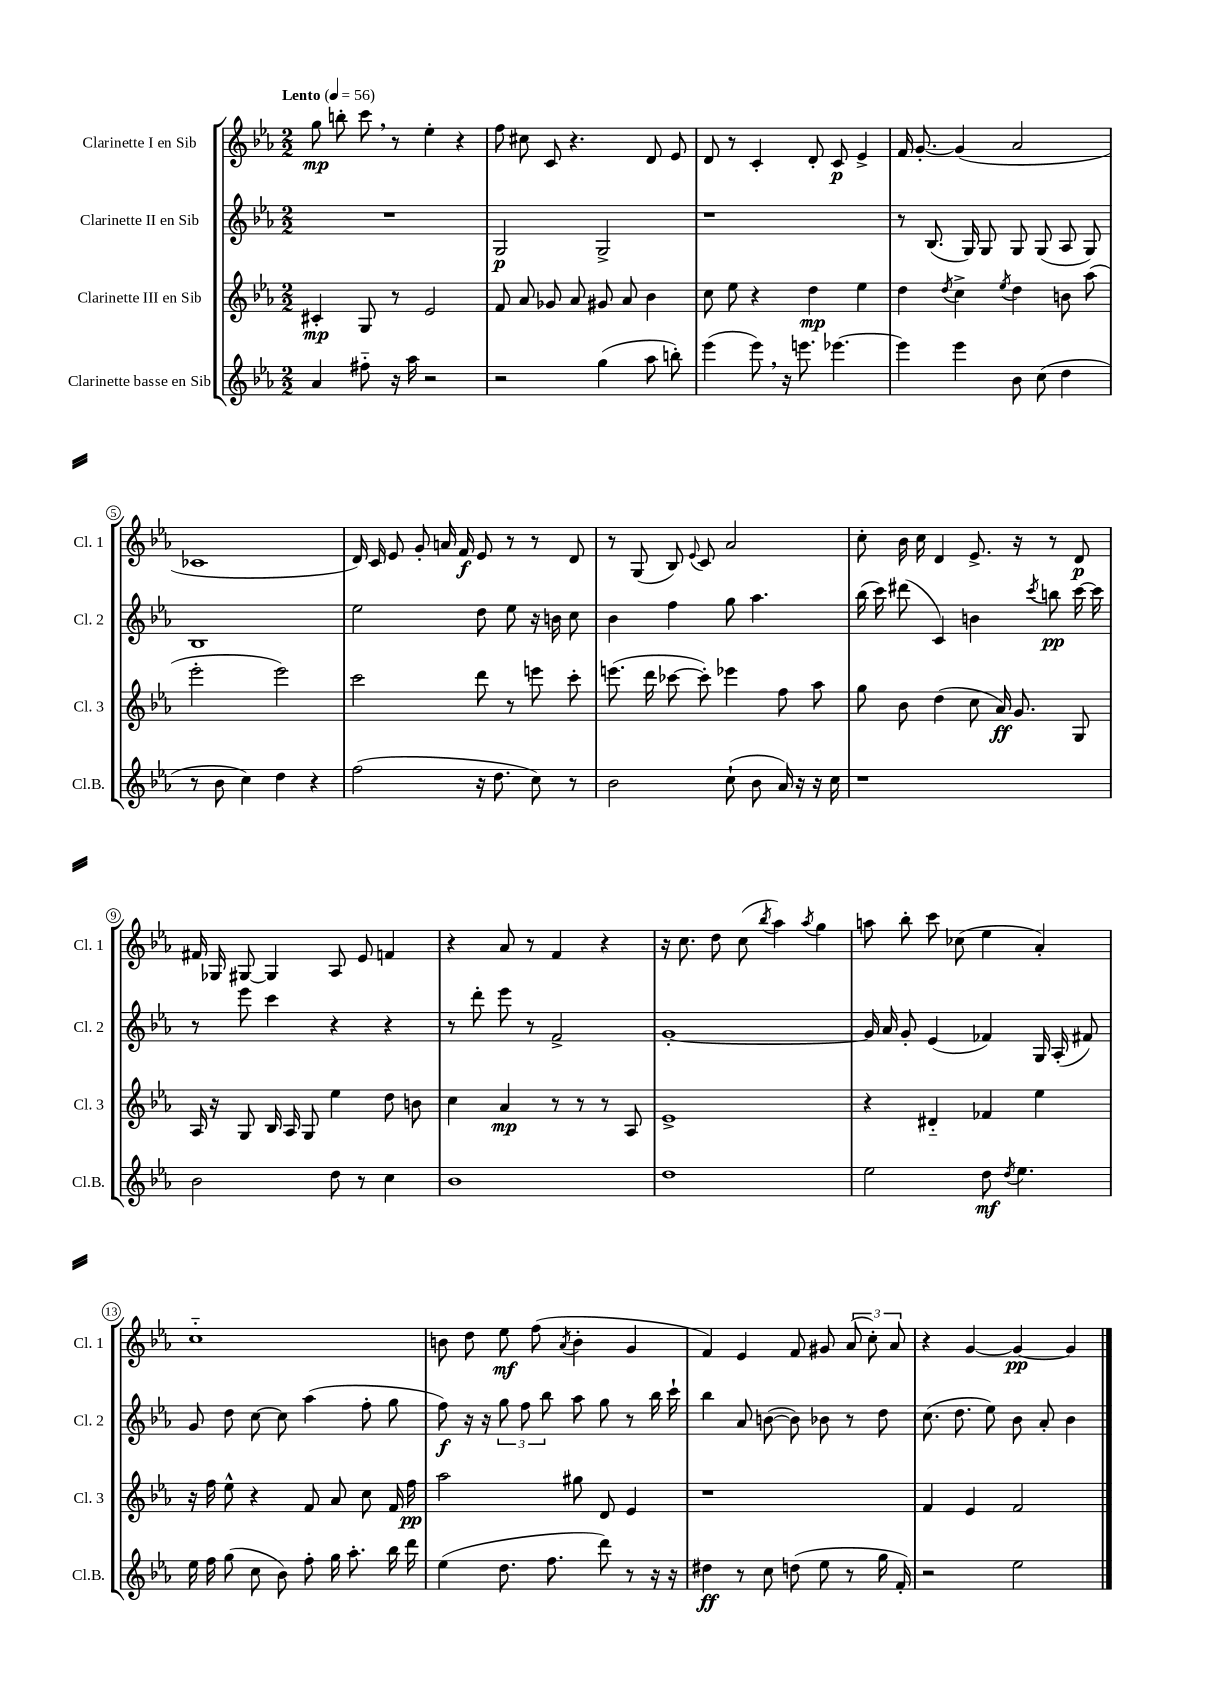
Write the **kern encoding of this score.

**kern	**dynam	**kern	**dynam	**kern	**dynam	**kern	**dynam
*part4	*part4	*part3	*part3	*part2	*part2	*part1	*part1
*staff4	*staff4	*staff3	*staff3	*staff2	*staff2	*staff1	*staff1
*I"Clarinette basse en Sib	*	*I"Clarinette III en Sib	*	*I"Clarinette II en Sib	*	*I"Clarinette I en Sib	*
*I'Cl.B.	*	*I'Cl. 3	*	*I'Cl. 2	*	*I'Cl. 1	*
*clefG2	*	*clefG2	*	*clefG2	*	*clefG2	*
*k[b-e-a-]	*	*k[b-e-a-]	*	*k[b-e-a-]	*	*k[b-e-a-]	*
*M2/2	*	*M2/2	*	*M2/2	*	*M2/2	*
*MM56	*	*MM56	*	*MM56	*	*MM56	*
=1	=1	=1	=1	=1	=1	=1	=1
!	!	!	!	!	!	!LO:TX:a:B:t=Lento	!
4a-/	.	4c#X'/	mp	1r	.	8gg\	mp
.	.	.	.	.	.	8bbn'\	.
8ff#X\	.	8G/	.	.	.	8ccc,\	.
16r	.	8r	.	.	.	8r	.
16aa-\	.	.	.	.	.	.	.
2r	.	2e-/	.	.	.	4ee-'\	.
.	.	.	.	.	.	4r	.
=2	=2	=2	=2	=2	=2	=2	=2
2r	.	8f/	.	2G/	p	8ff\	.
.	.	8a-/	.	.	.	8cc#X\	.
.	.	8g-X/	.	.	.	8c/	.
.	.	8a-/	.	.	.	4.r	.
(4gg\	.	8g#X/	.	2G^/	.	.	.
.	.	8a-/	.	.	.	.	.
8aa-\	.	4b-\	.	.	.	8d/	.
8bbn'\)	.	.	.	.	.	8e-/	.
=3	=3	=3	=3	=3	=3	=3	=3
(4eee-\	.	8cc\	.	1r	.	8d/	.
.	.	8ee-\	.	.	.	8r	.
8eee-,\)	.	4r	.	.	.	4c'/	.
16r	.	.	.	.	.	.	.
8.eeen\	.	.	.	.	.	.	.
.	.	4dd\	mp	.	.	8d'/	.
[4.eee-X\	.	.	.	.	.	8c/	p
.	.	4ee-\	.	.	.	4e-^/	.
=4	=4	=4	=4	=4	=4	=4	=4
4eee-\]	.	4dd\	.	8r	.	16f/	.
.	.	.	.	.	.	[8.g'/	.
.	.	.	.	(8.B-/	.	.	.
.	.	8qdd/	.	.	.	.	.
4eee-\	.	4cc^\	.	.	.	(4g/]	.
.	.	.	.	16G/)	.	.	.
.	.	.	.	8G/	.	.	.
.	.	8qee-/	.	.	.	.	.
8b-\	.	4dd\	.	8G/	.	2a-/	.
(8cc\	.	.	.	(8G/	.	.	.
4dd\	.	8bn\	.	8A-/	.	.	.
.	.	(8aa-\	.	8G/)	.	.	.
!!LO:LB:g=z
=5	=5	=5	=5	=5	=5	=5	=5
8r	.	2eee-'\	.	1B-	.	1c-X	.
8b-\	.	.	.	.	.	.	.
4cc\)	.	.	.	.	.	.	.
4dd\	.	2eee-\)	.	.	.	.	.
4r	.	.	.	.	.	.	.
=6	=6	=6	=6	=6	=6	=6	=6
(2ff\	.	2ccc\	.	2ee-\	.	16d/)	.
.	.	.	.	.	.	16c/	.
.	.	.	.	.	.	8e-/	.
.	.	.	.	.	.	8g'/	.
.	.	.	.	.	.	16an/	.
.	.	.	.	.	.	16f/	f
16r	.	8ddd\	.	8dd\	.	8e-/	.
8.dd\	.	.	.	.	.	.	.
.	.	8r	.	8ee-\	.	8r	.
8cc\)	.	8eeen\	.	16r	.	8r	.
.	.	.	.	16bn\	.	.	.
8r	.	8ccc'\	.	8cc\	.	8d/	.
=7	=7	=7	=7	=7	=7	=7	=7
2b-\	.	(8.eeen\	.	4b-\	.	8r	.
.	.	.	.	.	.	(8G/	.
.	.	16ddd\	.	.	.	.	.
.	.	[8ccc-X\	.	4ff\	.	8B-/)	.
.	.	.	.	.	.	8qqe-/	.
.	.	8ccc-'\])	.	.	.	8c/	.
(8cc`\	.	4eee-X\	.	8gg\	.	2a-/	.
8b-\	.	.	.	4.aa-\	.	.	.
16a-/)	.	8ff\	.	.	.	.	.
16r	.	.	.	.	.	.	.
16r	.	8aa-\	.	.	.	.	.
16cc\	.	.	.	.	.	.	.
=8	=8	=8	=8	=8	=8	=8	=8
1r	.	8gg\	.	(16bb-\	.	8cc'\	.
.	.	.	.	16ccc\)	.	.	.
.	.	8b-\	.	(8ddd#X\	.	16b-\	.
.	.	.	.	.	.	16cc\	.
.	.	(4dd\	.	4c/)	.	4d/	.
.	.	8cc\	.	4bn\	.	8.e-^/	.
.	.	16a-/)	ff	.	.	.	.
.	.	8.g/	.	.	.	16r	.
.	.	.	.	8qccc/	.	.	.
.	.	.	.	8bbn\	pp	8r	.
.	.	8G/	.	[16ccc\	.	8d/	p
.	.	.	.	16ccc\]	.	.	.
!!LO:LB:g=z
=9	=9	=9	=9	=9	=9	=9	=9
2b-\	.	16A-/	.	8r	.	16f#X/	.
.	.	16r	.	.	.	16G-X/	.
.	.	8G/	.	8eee-\	.	[8G#X/	.
.	.	16B-/	.	4ccc\	.	4G#/]	.
.	.	16A-/	.	.	.	.	.
.	.	8G/	.	.	.	.	.
8dd\	.	4ee-\	.	4r	.	8A-/	.
8r	.	.	.	.	.	8e-/	.
4cc\	.	8dd\	.	4r	.	4fn/	.
.	.	8bn\	.	.	.	.	.
=10	=10	=10	=10	=10	=10	=10	=10
1b-	.	4cc\	.	8r	.	4r	.
.	.	.	.	8ddd'\	.	.	.
.	.	4a-/	mp	8eee-\	.	8a-/	.
.	.	.	.	8r	.	8r	.
.	.	8r	.	2f^/	.	4f/	.
.	.	8r	.	.	.	.	.
.	.	8r	.	.	.	4r	.
.	.	8A-/	.	.	.	.	.
=11	=11	=11	=11	=11	=11	=11	=11
1dd	.	1e-^	.	[1g'	.	16r	.
.	.	.	.	.	.	8.cc\	.
.	.	.	.	.	.	8dd\	.
.	.	.	.	.	.	(8cc\	.
.	.	.	.	.	.	8qbb-/	.
.	.	.	.	.	.	4aa-\)	.
.	.	.	.	.	.	8qaa-/	.
.	.	.	.	.	.	4gg\	.
=12	=12	=12	=12	=12	=12	=12	=12
2ee-\	.	4r	.	16g/]	.	8aan\	.
.	.	.	.	16a-/	.	.	.
.	.	.	.	8g'/	.	8bb-'\	.
.	.	4d#X/	.	(4e-/	.	8ccc\	.
.	.	.	.	.	.	(8cc-X\	.
8dd\	mf	4f-X/	.	4f-X/)	.	4ee-\	.
8qdd/	.	.	.	.	.	.	.
4.ee-\	.	.	.	.	.	.	.
.	.	4ee-\	.	16G/	.	4a-'/)	.
.	.	.	.	(16A-'/	.	.	.
.	.	.	.	8f#X/)	.	.	.
!!LO:LB:g=z
=13	=13	=13	=13	=13	=13	=13	=13
16ee-\	.	16r	.	8g/	.	1cc	.
16ff\	.	16ff\	.	.	.	.	.
(8gg\	.	8ee-^^\	.	8dd\	.	.	.
8cc\	.	4r	.	[8cc\	.	.	.
8b-\)	.	.	.	8cc\]	.	.	.
8ff'\	.	8f/	.	(4aa-\	.	.	.
16gg\	.	8a-/	.	.	.	.	.
8.aa-'\	.	.	.	.	.	.	.
.	.	8cc\	.	8ff'\	.	.	.
16bb-\	.	16f/	.	8gg\	.	.	.
16ddd\	.	16ff\	pp	.	.	.	.
=14	=14	=14	=14	=14	=14	=14	=14
(4ee-\	.	2aa-\	.	8ff\)	f	8bn\	.
.	.	.	.	16r	.	8dd\	.
.	.	.	.	16r	.	.	.
8.dd\	.	.	.	12gg\	.	8ee-\	mf
.	.	.	.	12ff\	.	.	.
.	.	.	.	.	.	(8ff\	.
.	.	.	.	12bb-\	.	.	.
8.ff\	.	.	.	.	.	.	.
.	.	.	.	.	.	8qa-/	.
.	.	8gg#X\	.	8aa-\	.	4b'\	.
8ddd\)	.	8d/	.	8gg\	.	.	.
8r	.	4e-/	.	8r	.	4g/	.
16r	.	.	.	16bb-\	.	.	.
16r	.	.	.	16ccc`\	.	.	.
=15	=15	=15	=15	=15	=15	=15	=15
4dd#X\	ff	1r	.	4bb-\	.	4f/)	.
8r	.	.	.	8a-/	.	4e-/	.
8cc\	.	.	.	([8bn\	.	.	.
(8ddn\	.	.	.	8b\])	.	8f/	.
8ee-\	.	.	.	8b-X\	.	8g#X/	.
8r	.	.	.	8r	.	(12a-/	.
.	.	.	.	.	.	12cc'\)	.
16gg\	.	.	.	8dd\	.	.	.
.	.	.	.	.	.	12a-/	.
16f'/)	.	.	.	.	.	.	.
=16	=16	=16	=16	=16	=16	=16	=16
2r	.	4f/	.	(8.cc\	.	4r	.
.	.	.	.	8.dd\	.	.	.
.	.	4e-/	.	.	.	[4g/	.
.	.	.	.	8ee-\)	.	.	.
2ee-\	.	2f/	.	8b-\	.	4g/_	pp
.	.	.	.	8a-'/	.	.	.
.	.	.	.	4b-\	.	4g/]	.
==	==	==	==	==	==	==	==
*-	*-	*-	*-	*-	*-	*-	*-
